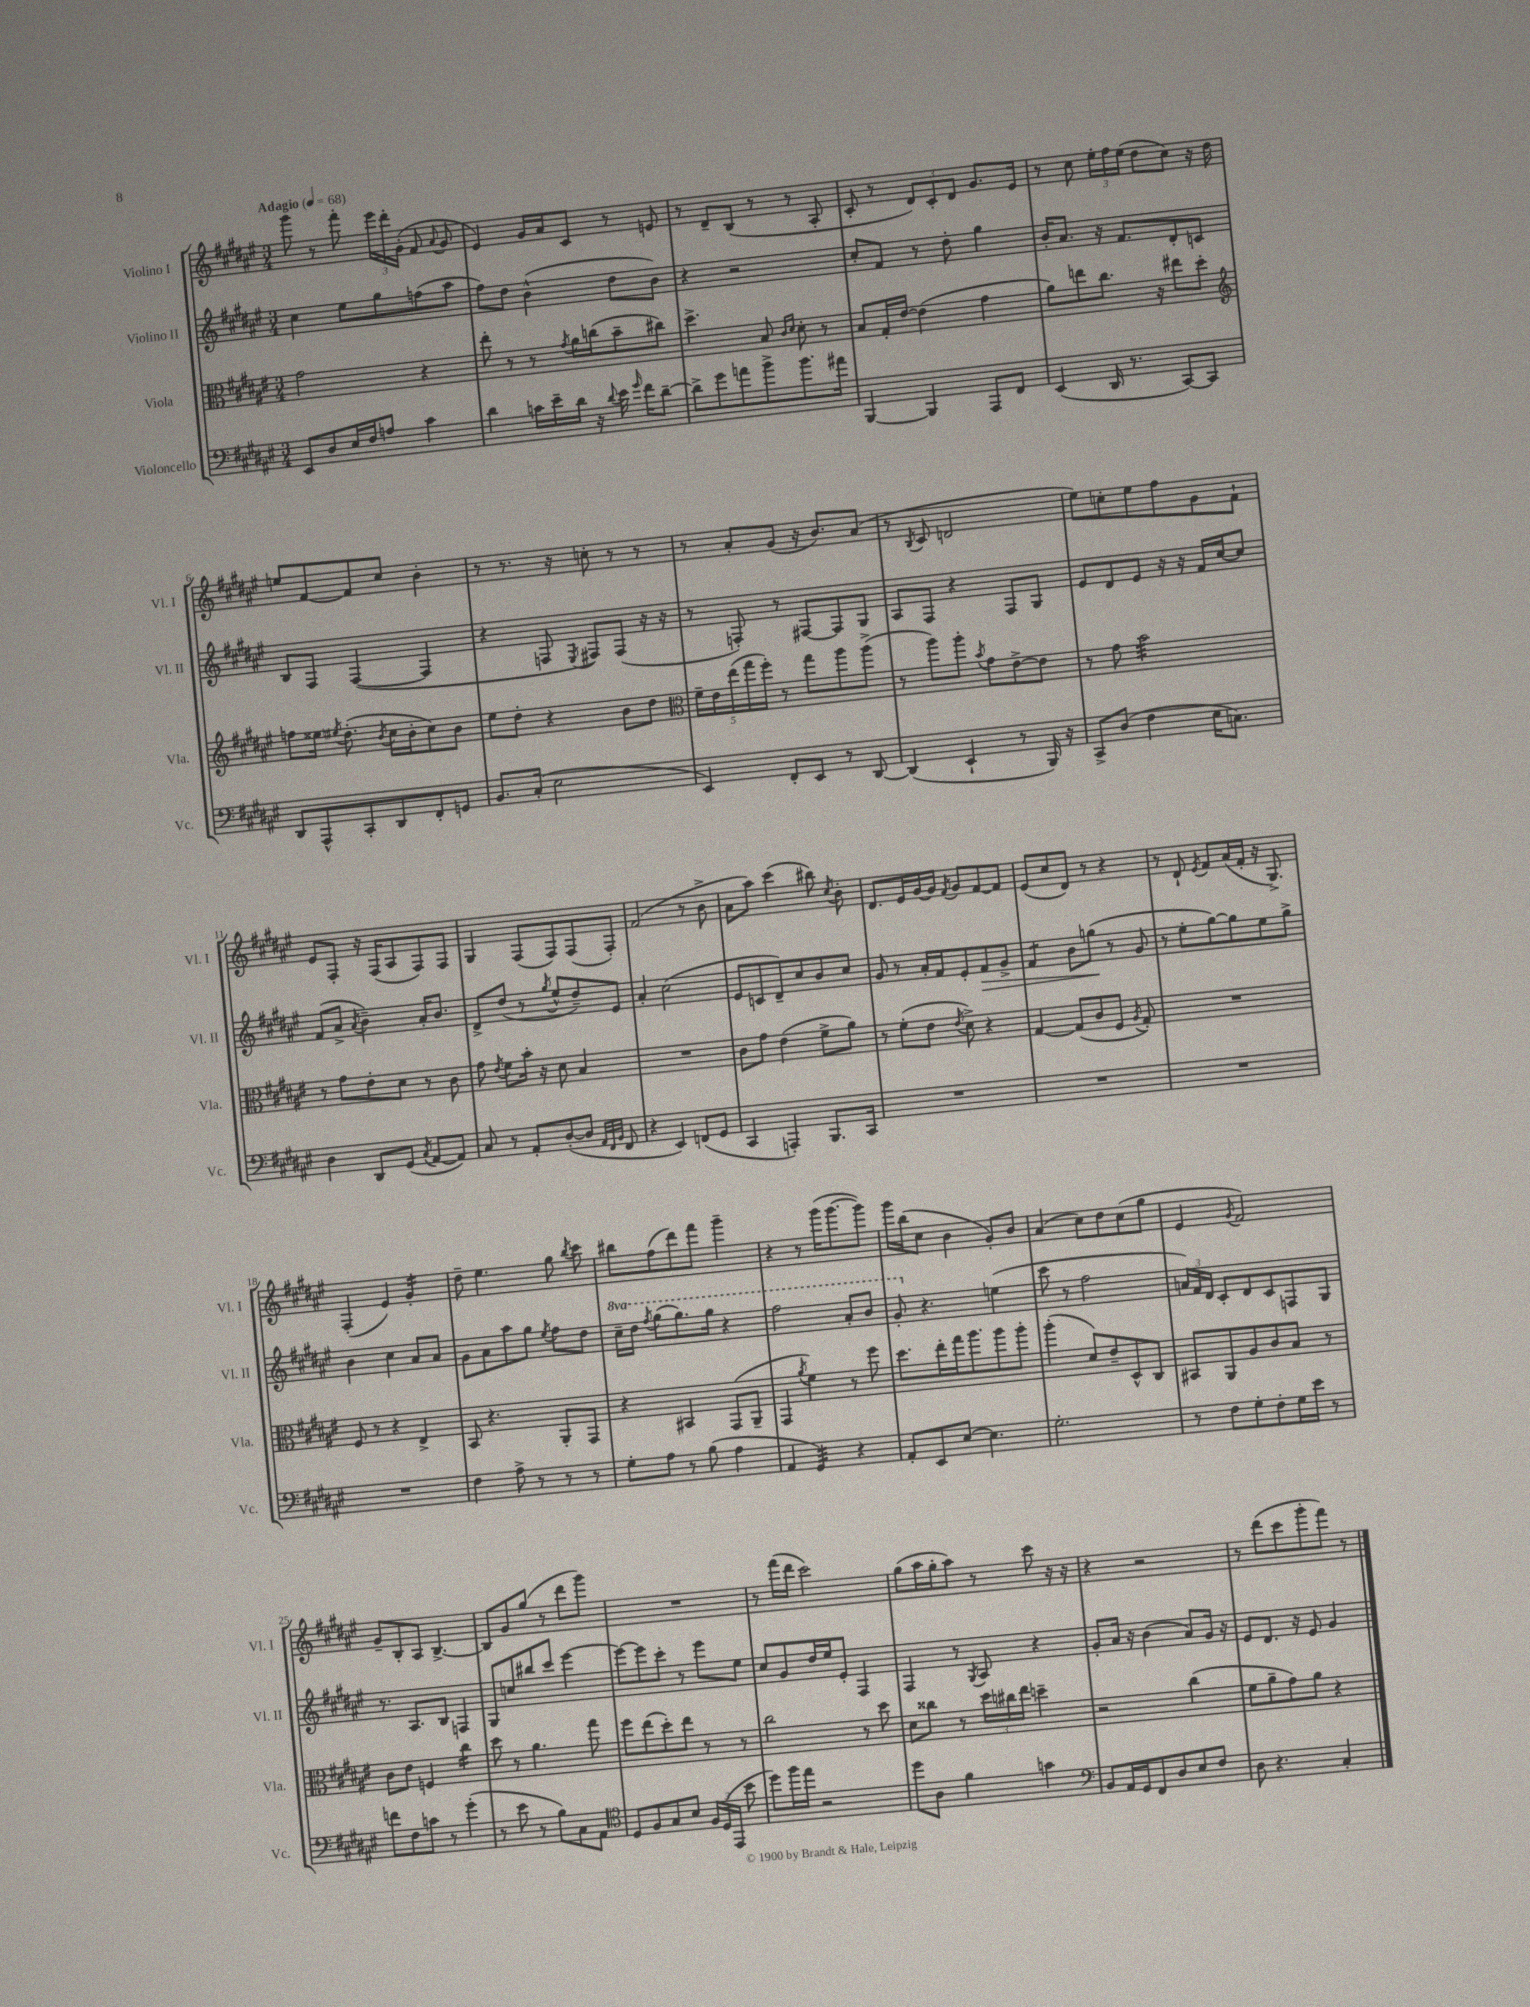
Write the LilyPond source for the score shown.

<<
\new StaffGroup <<
\new Staff = "s0" \with { instrumentName = "Violino I" shortInstrumentName = "Vl. I" } {
    \clef treble \key fis \major \numericTimeSignature \time 3/4 \tempo "Adagio" 4 = 68
    \autoBeamOff gis'''8 r8 fis'''8-. \tuplet 3/2 { eis'''16[ dis'''16-. gis'16]-.( } fis'8 \appoggiatura { ais'8 } gis'8 |
    eis'4) gis'16[ ais'16 cis'8] r8 e'8 |
    r8 dis'8[-- b8]( r8 r8 ais8-. |
    cis'8-. r8 \tuplet 3/2 { dis'8[) cis'8-. dis'8] } gis'8.[ eis'16] |
    r8 cis''8 \tuplet 3/2 { eis''16[-. fis''16 eis''16]( } dis''8[ cis''8]) r16 dis''16 |
    e''8[ fis'8~ fis'8 cis''8] b'4-. |
    r8 r8. r16 c''8-. r8 r8 |
    r8 ais'8[-. gis'8]( r16 b'8.[) ais'8]( |
    r8 \acciaccatura { b8 } cis'8 d'2 |
    eis''8[) c''8-. eis''8 fis''8 gis'8 fis'8]-! |
    eis'8[ fis8]-. r16 fis16[( ais8 fis8) fis8] |
    gis4 fis8[( fis8) fis8( fis8]-.) |
    fis'2( r8 b'8-> |
    ais'8[ ais''8]) cis'''4( bis''8) \acciaccatura { cis''8 } b'8-. |
    dis'8.[ eis'16 gis'16~ gis'16] \acciaccatura { fis'8 } gis'8[ fis'8~ fis'8] |
    eis'8[( cis''8 dis'8]) r8 r4 |
    r8 dis'8-! \acciaccatura { eis'8 } fis'8[ ais'16( fis'16]-. r16 gis8.->) |
    fis4-.( eis'4) gis'4:16-. |
    dis''8-- eis''4. gis''8 \acciaccatura { b''8 } cis'''8 |
    bis''8[ fis''8( dis'''8) fis'''8] gis'''4-- |
    r4 r8 gis'''16[( gis'''8.~ gis'''8]) |
    gis'''16[ b''16( cis''8] b'4 gis'8[-.) b'8] |
    ais'4( cis''8[) dis''8 cis''8( gis''8] |
    eis'4 \acciaccatura { gis'8 } fis'2) |
    gis'8[-- b8-. ais8] b4.~-> |
    b8[ gis'8 gis''8]( r8 dis'''8[ gis'''8]) |
    R2. |
    r8 fis'''16[( dis'''16] cis'''2) |
    gis''8[( ais''16 gis''16-. ais''8]) r8 cis'''8 r16 r16 |
    r4 r2 |
    r8 dis'''8[( cis'''8 gis'''8-. fis'''8]) r8 \bar "|." |
}
\new Staff = "s1" \with { instrumentName = "Violino II" shortInstrumentName = "Vl. II" } {
    \clef treble \key fis \major \numericTimeSignature \time 3/4 \set Staff.ottavationMarkups = #ottavation-simple-ordinals
    \autoBeamOff cis''4 eis''8[ gis''8 f''8( ais''8] |
    fis''8[) dis''8] b'4-^( dis''8[ b'8]) |
    r4 r2 |
    cis''8[-. fis'8] r8 dis''8-. gis''4 |
    b'16[-. ais'8.] r16 fis'8.[ dis'8-. c'8] |
    b8[ fis8] fis4~( fis4 |
    r4 f8 \acciaccatura { eis8 } fis8[) fis8]( r16 r16 |
    r8 f8-.) r8 fis8[~ fis8 gis8] |
    ais8[ fis8] r4 fis8[ gis8] |
    eis'8[ dis'8 eis'8] r16 r16 fis'16[ cis''16~ cis''8] |
    fis'8[( ais'8]-> \acciaccatura { ais'8 } b'4--) ais'16[-. b'8.] |
    dis'8[-> dis''8]( r8 \acciaccatura { gis''8 } eis''8[-^ dis''8--) eis'8] |
    ais'4-. cis''2( |
    eis'8[ c'8 dis'8--) cis''8 b'8 cis''8] |
    gis'8 r8 ais'16[-. fis'16 eis'8-. fis'8\> gis'8]-> |
    fis'4:8 b'8[ g''8]\!( r8 gis'8 |
    r8 eis''8[-. gis''8~) gis''8 eis''8 gis''8]-> |
    b'4 cis''4 ais'8[ ais'8] |
    gis'8[ ais'8 ais''8 gis''8] \acciaccatura { eis''8 } fis''8[ dis''8] |
    \ottava #1 cis'''16[-- dis'''16] \acciaccatura { fis'''8 } gis'''8[( gis'''8.) gis'''16] r4 |
    fis'''2 ais''8[-. b''8] |
    gis''8-. \ottava #0 r4. e''4( |
    cis'''8 r8 fis''2 |
    \tuplet 3/2 { a'16[) fis'16 dis'16] } cis'8[-. dis'8 cis'8 f8 gis8] |
    r8. ais8.[ b8] f4 |
    gis8[ c''8 bis''8 cis'''8] eis'''4~ |
    eis'''8[~ eis'''8 cis'''8]-. r8 eis'''8[ eis''8] |
    cis''8[ gis'8 dis''16 eis''16 eis'8]-. fis4 |
    fis4 r8 \acciaccatura { gis8 } ais8 r4 |
    gis'8[-. ais'16] r16 b'4( ais'8[) gis'16] r16 |
    eis'8[ dis'8.] r16 eis'8 gis'4 \bar "|." |
}
\new Staff = "s2" \with { instrumentName = "Viola" shortInstrumentName = "Vla." } {
    \clef alto \key fis \major \numericTimeSignature \time 3/4
    \autoBeamOff gis'2 r4 |
    eis''8-. r8 r8 \acciaccatura { gis'8 } ais'16[ c''16( b'8-- cis''8]) |
    dis''4.-> b8 \grace { cis'16[ dis'16] } dis'8-. r8 |
    b8[ gis16-. eis'16]~ eis'4( gis'4 |
    ais'8[) e''8 cis''8.] r16 eis''8[ dis''8]-. |
    \clef treble f''8[ eisis''16] \acciaccatura { eis''8 } dis''8.-.( \acciaccatura { b'8 } cis''16[ b'16-. cis''8) b'8] |
    eis''8[ dis''8]-. r4 b'8[ dis''8] |
    \clef alto \tuplet 5/4 { fis'16[-- eis'16 eis''16( gis''16 fis''16]-.) } r8 gis''8[ ais''8 ais''8]->( |
    r8 ais''8[) ais''8]-. \acciaccatura { b'8 } gis'8[ eis'8~-> eis'8] |
    r8 gis'8 b'2:32 |
    r8 gis'8[ eis'8-. dis'8] r8 cis'8 |
    gis'8 \acciaccatura { eis'8 } fis'8[ b'16]-. r16 dis'8 b4 |
    R2. |
    cis'8[ gis'8] eis'4( fis'8[-> ais'8]) |
    r8 fis'8[-.( eis'8] \acciaccatura { eis'8 } dis'8->) r4 |
    gis4~ gis8[( cis'8 fis8] \acciaccatura { ais8 } gis8-.) |
    R2. |
    fis8 r8 r4 eis4-> |
    b,8 r4. ais,8[-. gis,8] |
    r4 bis,4 gis,8[( ais,8]-- |
    gis,4 \acciaccatura { ais'8 } fis'4) r8 fis''8 |
    dis''8.[ eis''16-. gis''16 ais''8. ais''8 ais''8]-. |
    ais''4-.( dis'8[) eis'8-- dis8-^ cis8] |
    bis,8[ ais,8 ais8 cis'8 b8] r8 |
    cis'8[ eis'8] f4 cis''4:16 |
    dis''8 r8 ais'4. gis''8 |
    fis''8[ eis''8( dis''8-.) eis''8] r8 r8 |
    cis''2 r8 dis''8 |
    dis'8[ cisis''8] r8 \tuplet 3/2 { dis''16[ cis''16 eis''16] } d''4-- |
    r2 cis''4( |
    fis'8[ ais'8-- gis'8) ais'8] r4 \bar "|." |
}
\new Staff = "s3" \with { instrumentName = "Violoncello" shortInstrumentName = "Vc." } {
    \clef bass \key fis \major \numericTimeSignature \time 3/4
    \autoBeamOff eis,8[ dis8 eis16 fis16 a8] cis'4 |
    dis'4 c'16[ eis'16-- dis'16] r16 \appoggiatura { dis'8 } eis'16 \grace { gis'16 } fis'16[ dis'8]~-- |
    dis'8[-> gis'8 a'8 b'8-> b'8. ais'16] |
    b,,4~ b,,4 ais,,8[ fis,8] |
    eis,4( dis,16 r8. cis,8[~) cis,8] |
    dis,8[ ais,,8-^ cis,8-. dis,8 fis,8-. g,8] |
    b,8.[ cis16]-.( eis2 |
    eis,4) fis,8[-. eis,8] r8 dis,8~ |
    dis,4( eis,4-! r8 b,,16) r16 |
    cis,8[-> dis8]( fis4 eis16[ c8.]) |
    dis4 dis,8[ gis,8]( \acciaccatura { cis8 } ais,8[~ ais,8]) |
    cis8 r8 ais,8[-. dis8~-.( dis8] \grace { ais,32[ fis,32 b,32] } fis,8 |
    r4 eis,4) f,8[( gis,8] |
    cis,4 a,,4-.) b,,8.[ cis,16] |
    R2. |
    R2. |
    R2. |
    R2. |
    fis4 ais8-> r8 r8 r8 |
    gis8[-. ais8] r8 b8( ais4 |
    ais,4 gis,4:32) r4 |
    ais,8[-. eis,8 eis8]~ eis4. |
    gis2.-. |
    r8 fis8[ gis8-. fis8-. gis16 eis'16] r8 |
    f'8[ fis8 c'8] r8 gis'4-.( |
    r8 eis'8 r8 b8[) cis8 ais,8] |
    \clef tenor dis8[ fis8 gis8 b8] \tuplet 3/2 { fis16[ dis16( eis,16] } b'8 |
    dis''8[) fis''16 eis''16] r2 |
    dis''8[ ais8] fis'4 g'4 |
    \clef bass b,8[ ais,16 gis,16 fis,8 dis8 eis8 fis8] |
    dis8 r4. cis4-. \bar "|." |
}
>>
>>
